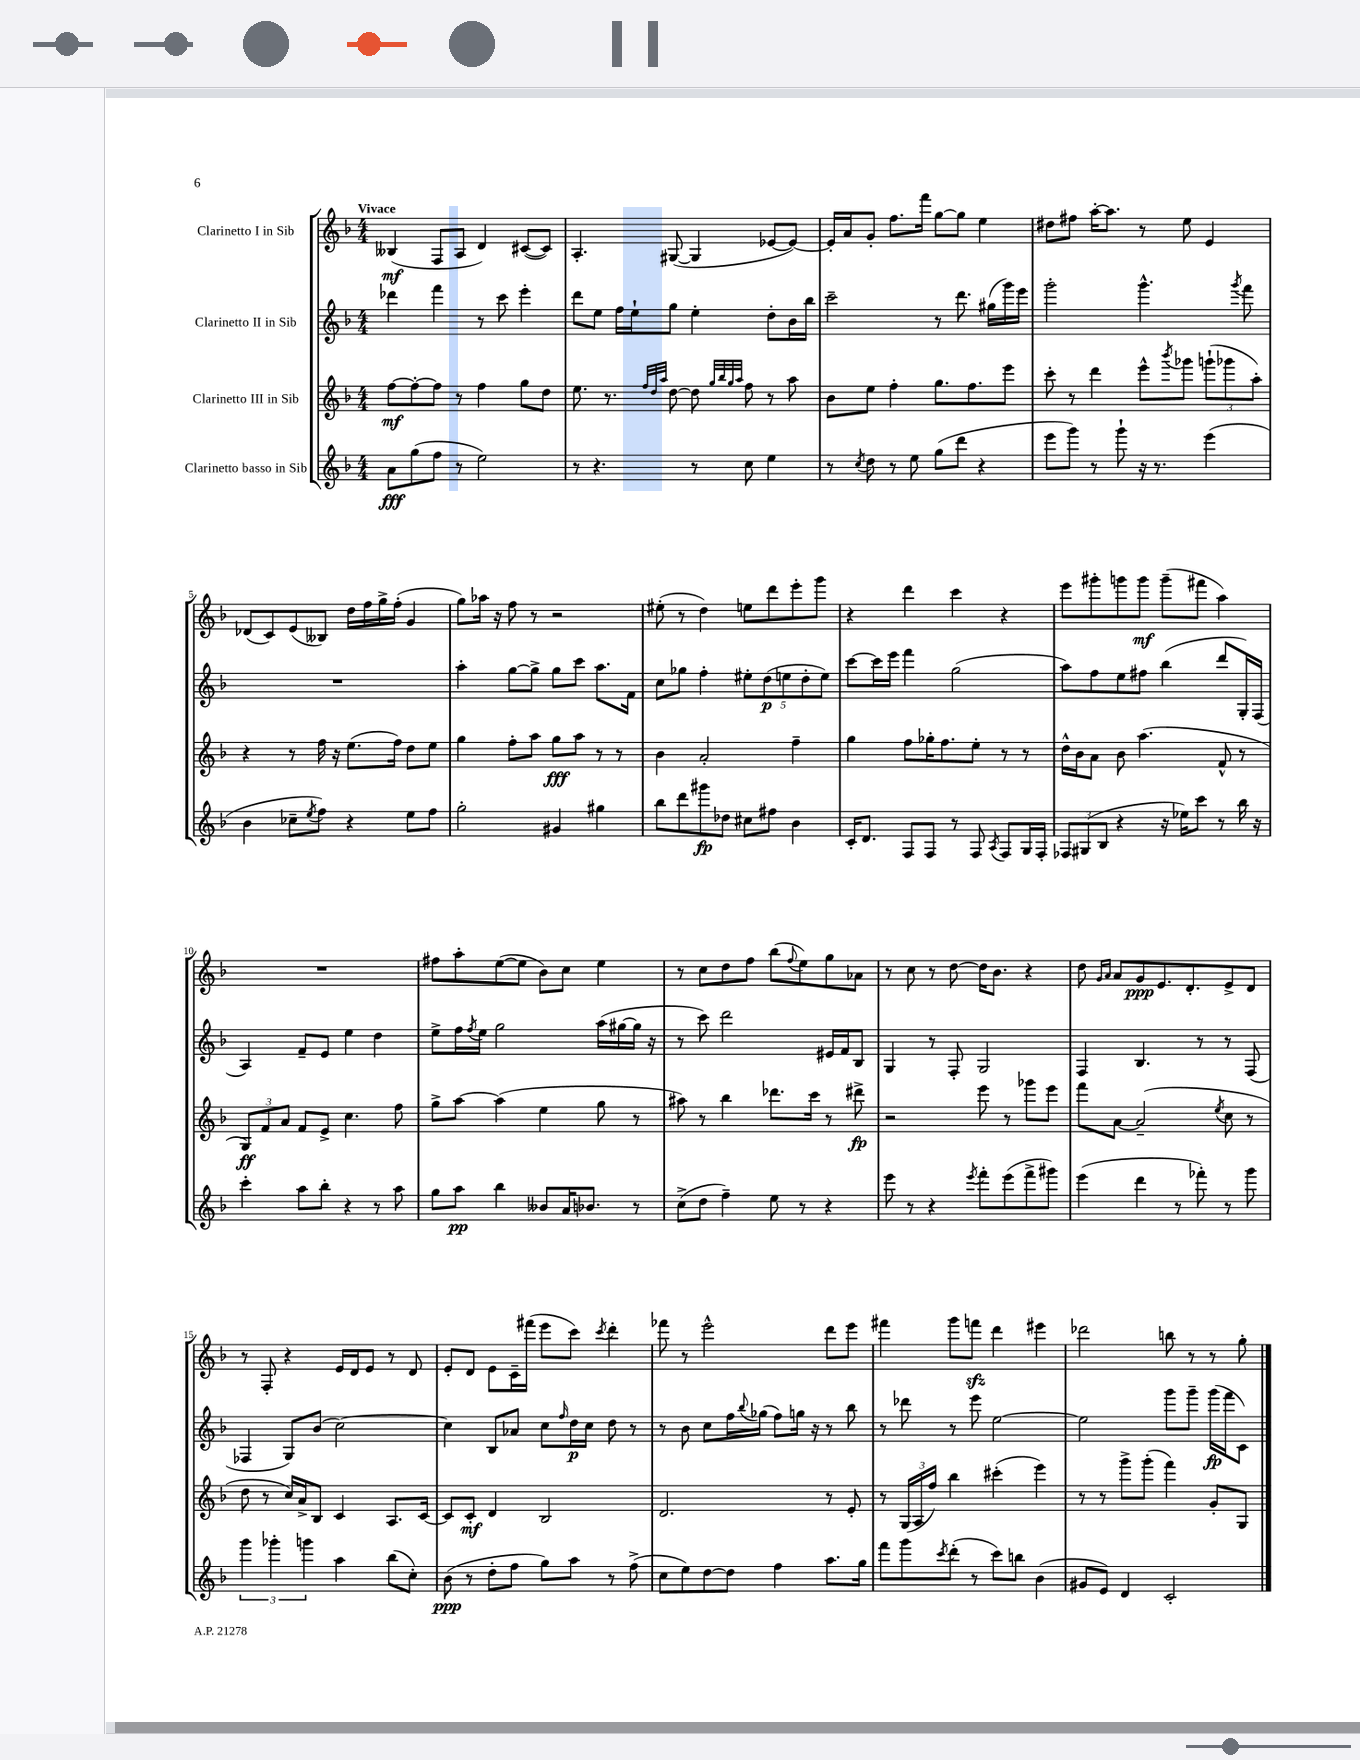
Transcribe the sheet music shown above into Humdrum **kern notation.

**kern	**dynam	**kern	**dynam	**kern	**dynam	**kern	**dynam
*part4	*part4	*part3	*part3	*part2	*part2	*part1	*part1
*staff4	*staff4	*staff3	*staff3	*staff2	*staff2	*staff1	*staff1
*I"Clarinetto basso in Sib	*	*I"Clarinetto III in Sib	*	*I"Clarinetto II in Sib	*	*I"Clarinetto I in Sib	*
*clefG2	*	*clefG2	*	*clefG2	*	*clefG2	*
*k[b-]	*	*k[b-]	*	*k[b-]	*	*k[b-]	*
*M4/4	*	*M4/4	*	*M4/4	*	*M4/4	*
=1	=1	=1	=1	=1	=1	=1	=1
!	!	!	!	!	!	!LO:TX:a:B:t=Vivace	!
8a\L	fff	[8ff\L	mf	4ddd-X\	.	(4B--X/	mf
(8gg\	.	8ff'\_	.	.	.	.	.
8ff\J	.	8ff\J]	.	4fff\	.	8F/L	.
8r	.	8r	.	.	.	8A/J	.
2ee\)	.	4ff\	.	8r	.	4d/)	.
.	.	.	.	8ccc\	.	.	.
.	.	8gg\L	.	4eee'\	.	([8c#X/L	.
.	.	8dd\J	.	.	.	8c#/J])	.
=2	=2	=2	=2	=2	=2	=2	=2
8r	.	8.ee\	.	8ddd\L	.	4.A'/	.
4.r	.	.	.	8ee\J	.	.	.
.	.	8.r	.	.	.	.	.
.	.	.	.	16ff\LL	.	.	.
.	.	.	.	16ee`\J	.	.	.
.	.	32qqff/LLL	.	.	.	.	.
.	.	32qqdd/	.	.	.	.	.
.	.	32qqaa/JJJ	.	.	.	.	.
.	.	[8dd\	.	8gg\J	.	([8G#X/	.
8r	.	8dd\]	.	4ee'\	.	4G#/]	.
.	.	32qqgg/LLL	.	.	.	.	.
.	.	32qqbb-/	.	.	.	.	.
.	.	32qqgg/	.	.	.	.	.
.	.	32qqaa/JJJ	.	.	.	.	.
8cc\	.	8ff\	.	.	.	.	.
4ee\	.	8r	.	8dd'\L	.	[8e-X/L	.
.	.	8aa\	.	16b-\L	.	8e-/J_)	.
.	.	.	.	16bb-\JJ	.	.	.
=3	=3	=3	=3	=3	=3	=3	=3
8r	.	8b-\L	.	2ccc~\	.	16e-'/LL]	.
.	.	.	.	.	.	16a/J	.
8qcc/	.	.	.	.	.	.	.
8dd\	.	8ee\J	.	.	.	8g'/J	.
8r	.	4ff'\	.	.	.	8.ff\L	.
8ee\	.	.	.	.	.	.	.
.	.	.	.	.	.	16fff\Jk	.
(8gg\L	.	8.gg\L	.	8r	.	[8gg\L	.
8ddd\J	.	.	.	8.ddd\	.	8gg\J]	.
.	.	8.ff\	.	.	.	.	.
4r	.	.	.	.	.	4ee\	.
.	.	.	.	(16gg#X\LL	.	.	.
.	.	8eee\J	.	16ggg\)	.	.	.
.	.	.	.	16eee\JJ	.	.	.
=4	=4	=4	=4	=4	=4	=4	=4
8eee\L	.	8ccc'\	.	2ggg'\	.	8dd#X\L	.
8ggg\J)	.	8r	.	.	.	8ff#X\J	.
8r	.	4ddd\	.	.	.	[16aa'\KL	.
.	.	.	.	.	.	8.aa\J]	.
8ggg`\	.	.	.	.	.	.	.
16r	.	8eee^^\L	.	4.ggg^^\	.	8r	.
8.r	.	.	.	.	.	.	.
.	.	8qbbb-/	.	.	.	.	.
.	.	8ggg-X\J	.	.	.	8ee\	.
(4eee\	.	(12gggn`\L	.	.	.	4e/	.
.	.	12ggg-X\	.	.	.	.	.
.	.	.	.	8qggg/	.	.	.
.	.	.	.	8fff\	.	.	.
.	.	12aa'\J)	.	.	.	.	.
!!LO:LB:g=z
=5	=5	=5	=5	=5	=5	=5	=5
4b-\	.	4r	.	1r	.	(8d-X/L	.
.	.	.	.	.	.	8c/)	.
8cc-X~\L	.	8r	.	.	.	(8e/	.
8qee/	.	.	.	.	.	.	.
8ff\J)	.	16ff\	.	.	.	8B--X/J)	.
.	.	16r	.	.	.	.	.
4r	.	(8.ee\L	.	.	.	16dd\LL	.
.	.	.	.	.	.	16ff\	.
.	.	.	.	.	.	16gg^\	.
.	.	16ff\Jk)	.	.	.	(16ff'\JJ	.
8ee\L	.	8dd\L	.	.	.	4g/	.
8ff\J	.	8ee\J	.	.	.	.	.
=6	=6	=6	=6	=6	=6	=6	=6
2gg'\	.	4gg\	.	4aa'\	.	8gg\L)	.
.	.	.	.	.	.	16aa-X\Jk	.
.	.	.	.	.	.	16r	.
.	.	8ff'\L	.	[8gg\L	.	8ff\	.
.	.	8aa\J	.	8gg^\J]	.	8r	.
4g#X/	.	8gg\L	fff	8gg\L	.	2r	.
.	.	8aa\J	.	8ccc\J	.	.	.
4gg#X\	.	8r	.	8.aa\L	.	.	.
.	.	8r	.	.	.	.	.
.	.	.	.	16f\Jk	.	.	.
=7	=7	=7	=7	=7	=7	=7	=7
8bb-\L	.	4b-\	.	8cc\L	.	(8ee#X'\	.
8ddd\	.	.	.	8gg-X\J	.	8r	.
8ggg#X\	fp	2a'/	.	4ff'\	.	4dd\)	.
8dd-X\J	.	.	.	.	.	.	.
8cc#X\L	.	.	.	10ee#X'\L	.	8een\L	.
.	.	.	.	(10dd\	p	.	.
8ff#X\J	.	.	.	.	.	8ddd\	.
.	.	.	.	10een\	.	.	.
4b-\	.	4ff~\	.	.	.	8eee'\	.
.	.	.	.	10dd'\	.	.	.
.	.	.	.	.	.	8ggg\J	.
.	.	.	.	10ee\J)	.	.	.
=8	=8	=8	=8	=8	=8	=8	=8
16c'/KL	.	4gg\	.	[8ccc\L	.	4r	.
8.d/J	.	.	.	.	.	.	.
.	.	.	.	16ccc\L]	.	.	.
.	.	.	.	16eee\JJ	.	.	.
8F/L	.	8ff\L	.	4fff\	.	4ddd\	.
8F/J	.	16gg-X'\K	.	.	.	.	.
.	.	8.ff\	.	.	.	.	.
8r	.	.	.	(2gg\	.	4ccc\	.
8F/	.	8ee'\J	.	.	.	.	.
8qA/	.	.	.	.	.	.	.
8F/L	.	8r	.	.	.	4r	.
16G/L	.	8r	.	.	.	.	.
16F'/JJ	.	.	.	.	.	.	.
=9	=9	=9	=9	=9	=9	=9	=9
12F-X/L	.	16dd^^\LL	.	8aa\L)	.	8eee\L	.
.	.	16b-\J	.	.	.	.	.
(12G#X/	.	.	.	.	.	.	.
.	.	8a\J	.	8ff\	.	8ggg#X'\	.
12B-/J	.	.	.	.	.	.	.
4r	.	8b-\	.	8ee\	.	8gggn\	.
.	.	(4.aa\	.	8ff#X\J	.	8ggg\J	mf
16r	.	.	.	(4bb-\	.	(8ggg~\L	.
16ee-X\KL)	.	.	.	.	.	.	.
8ccc\J	.	.	.	.	.	8fff#X\J	.
8r	.	8f^^/	.	8ddd/L	.	4aa\)	.
16bb-\	.	8r	.	16G'/L)	.	.	.
16r	.	.	.	(16F/JJ	.	.	.
!!LO:LB:g=z
=10	=10	=10	=10	=10	=10	=10	=10
4ccc'\	.	12G/L)	ff	4A/)	.	1r	.
.	.	12f/	.	.	.	.	.
.	.	12a/J	.	.	.	.	.
8aa\L	.	8f/L	.	8f~/L	.	.	.
8bb-'\J	.	8e^/J	.	8e/J	.	.	.
4r	.	4.cc\	.	4ee\	.	.	.
8r	.	.	.	4dd\	.	.	.
8aa\	.	8ff\	.	.	.	.	.
=11	=11	=11	=11	=11	=11	=11	=11
8gg\L	.	8gg^\L	.	8ee^\L	.	8ff#X\L	.
8aa\J	pp	[8aa\J	.	16ff\L	.	8aa'\	.
.	.	.	.	8qff/	.	.	.
.	.	.	.	16ee\JJ	.	.	.
4bb-\	.	(4aa\]	.	2gg\	.	([8ee\	.
.	.	.	.	.	.	8ee\J]	.
8b--X/L	.	4ee\	.	.	.	8b-\L)	.
16a/K	.	.	.	.	.	8cc\J	.
8.b-X/J	.	.	.	.	.	.	.
.	.	8gg\	.	(16aa\LL	.	4ee\	.
.	.	.	.	[16gg#X\	.	.	.
8r	.	8r	.	16gg#\JJ]	.	.	.
.	.	.	.	16r	.	.	.
=12	=12	=12	=12	=12	=12	=12	=12
(8cc^\L	.	8aa#X\)	.	8r	.	8r	.
8dd\J	.	8r	.	8ccc\)	.	8cc\L	.
4ff~\)	.	4bb-\	.	2ddd\	.	8dd\	.
.	.	.	.	.	.	8ff\J	.
8ee\	.	8.ddd-X\L	.	.	.	(8bb-\L	.
.	.	.	.	.	.	8qqff/	.
8r	.	.	.	.	.	8ee\)	.
.	.	16ccc\Jk	.	.	.	.	.
4r	.	8r	.	16e#X/LL	.	8gg\	.
.	.	.	.	16f/J	.	.	.
.	.	8ddd#X^\	fp	8B-/J	.	8a-X\J	.
=13	=13	=13	=13	=13	=13	=13	=13
8eee\	.	2r	.	4G/	.	8r	.
8r	.	.	.	.	.	8cc\	.
4r	.	.	.	8r	.	8r	.
.	.	.	.	8F'/	.	[8dd\	.
8qeee/	.	.	.	.	.	.	.
8fff'\L	.	8eee\	.	2G/	.	16dd\KL]	.
.	.	.	.	.	.	8.b-\J	.
(8eee\	.	8r	.	.	.	.	.
8fff^\	.	8ggg-X\L	.	.	.	4r	.
8ggg#X\J)	.	8eee\J	.	.	.	.	.
=14	=14	=14	=14	=14	=14	=14	=14
(4eee\	.	8fff\L	.	4F/	.	8dd\	.
.	.	.	.	.	.	16qqg/LL	.
.	.	.	.	.	.	16qqa/JJ	.
.	.	[8a\J	.	.	.	8a/L	.
4ddd\	.	(2a~/]	.	4.B-/	.	8g/	ppp
.	.	.	.	.	.	8.e/	.
8r	.	.	.	.	.	.	.
.	.	.	.	.	.	8.d'/	.
8fff-X'\)	.	.	.	8r	.	.	.
.	.	8qee/	.	.	.	.	.
8r	.	8cc\	.	8r	.	8e^/	.
8ggg\	.	8r	.	(8F/	.	8d/J	.
!!LO:LB:g=z
=15	=15	=15	=15	=15	=15	=15	=15
6ggg\	.	8dd\	.	4F-X/	.	8r	.
.	.	8r	.	.	.	8F'/	.
6ggg-X'\	.	.	.	.	.	.	.
.	.	16cc/LL)	.	8G/L)	.	4r	.
.	.	16a^/J	.	.	.	.	.
6gggn\	.	.	.	.	.	.	.
.	.	8B-/J	.	(8b-/J	.	.	.
4aa\	.	4c/	.	[2cc\)	.	16e/LL	.
.	.	.	.	.	.	16d/J	.
.	.	.	.	.	.	8e/J	.
(8bb-\L	.	8.A/L	.	.	.	8r	.
8cc'\J)	.	.	.	.	.	8d/	.
.	.	[16c/Jk	.	.	.	.	.
=16	=16	=16	=16	=16	=16	=16	=16
(8b-\	ppp	8c/L]	.	4cc\]	.	8e'/L	.
8r	.	8c'/J	mf	.	.	8d/J	.
8dd'\L	.	4d/	.	8B-/L	.	8e\L	.
8ff\J	.	.	.	8a-X/J	.	16c~\L	.
.	.	.	.	.	.	(16fff#X\JJ	.
8gg\L)	.	2B-/	.	8cc\L	.	8eee\L	.
.	.	.	.	16qqff/	.	.	.
8aa\J	.	.	.	16dd\L	p	8ccc\J)	.
.	.	.	.	16cc\JJ	.	.	.
.	.	.	.	.	.	8qccc/	.
8r	.	.	.	8dd\	.	4ddd'\	.
(8ff^\	.	.	.	8r	.	.	.
=17	=17	=17	=17	=17	=17	=17	=17
8cc\L	.	2.d/	.	8r	.	8fff-X\	.
8ee\)	.	.	.	8b-\	.	8r	.
[8dd\	.	.	.	8cc\L	.	2eee^^\	.
8dd\J]	.	.	.	16ff\L	.	.	.
.	.	.	.	8qqbb-/	.	.	.
.	.	.	.	(16gg-X\JJ	.	.	.
4ff\	.	.	.	8ff\L)	.	.	.
.	.	.	.	16ggn\Jk	.	.	.
.	.	.	.	16r	.	.	.
8.aa\L	.	8r	.	8r	.	8ddd\L	.
.	.	8e'/	.	8bb-\	.	8eee\J	.
16gg\Jk	.	.	.	.	.	.	.
=18	=18	=18	=18	=18	=18	=18	=18
8fff\L	.	8r	.	8r	.	4fff#X\	.
8ggg\	.	(24G/LL	.	8ddd-X\	.	.	.
.	.	24A/	.	.	.	.	.
.	.	24ff/JJ)	.	.	.	.	.
8qccc/	.	.	.	.	.	.	.
(8ddd'\J	.	4bb-\	.	8r	.	8ggg\L	.
8r	.	.	.	8eee\	.	8fffnzz\J	.
8ccc\L)	.	(4ccc#X'\	.	[2ee\	.	4ddd\	.
8bbn\J	.	.	.	.	.	.	.
(4b-\	.	4eee\)	.	.	.	4eee#X\	.
=19	=19	=19	=19	=19	=19	=19	=19
8g#X/L	.	8r	.	2ee\]	.	2ddd-X\	.
8e/J)	.	8r	.	.	.	.	.
4d/	.	8ggg^\L	.	.	.	.	.
.	.	(8ggg'\J	.	.	.	.	.
2c'/	.	4fff\)	.	8ggg\L	.	8bbn\	.
.	.	.	.	8ggg~\J	.	8r	.
.	.	8g'/L	.	(16ggg\LL	fp	8r	.
.	.	.	.	16fff\J	.	.	.
.	.	8G/J	.	8c\J)	.	8gg'\	.
==	==	==	==	==	==	==	==
*-	*-	*-	*-	*-	*-	*-	*-
